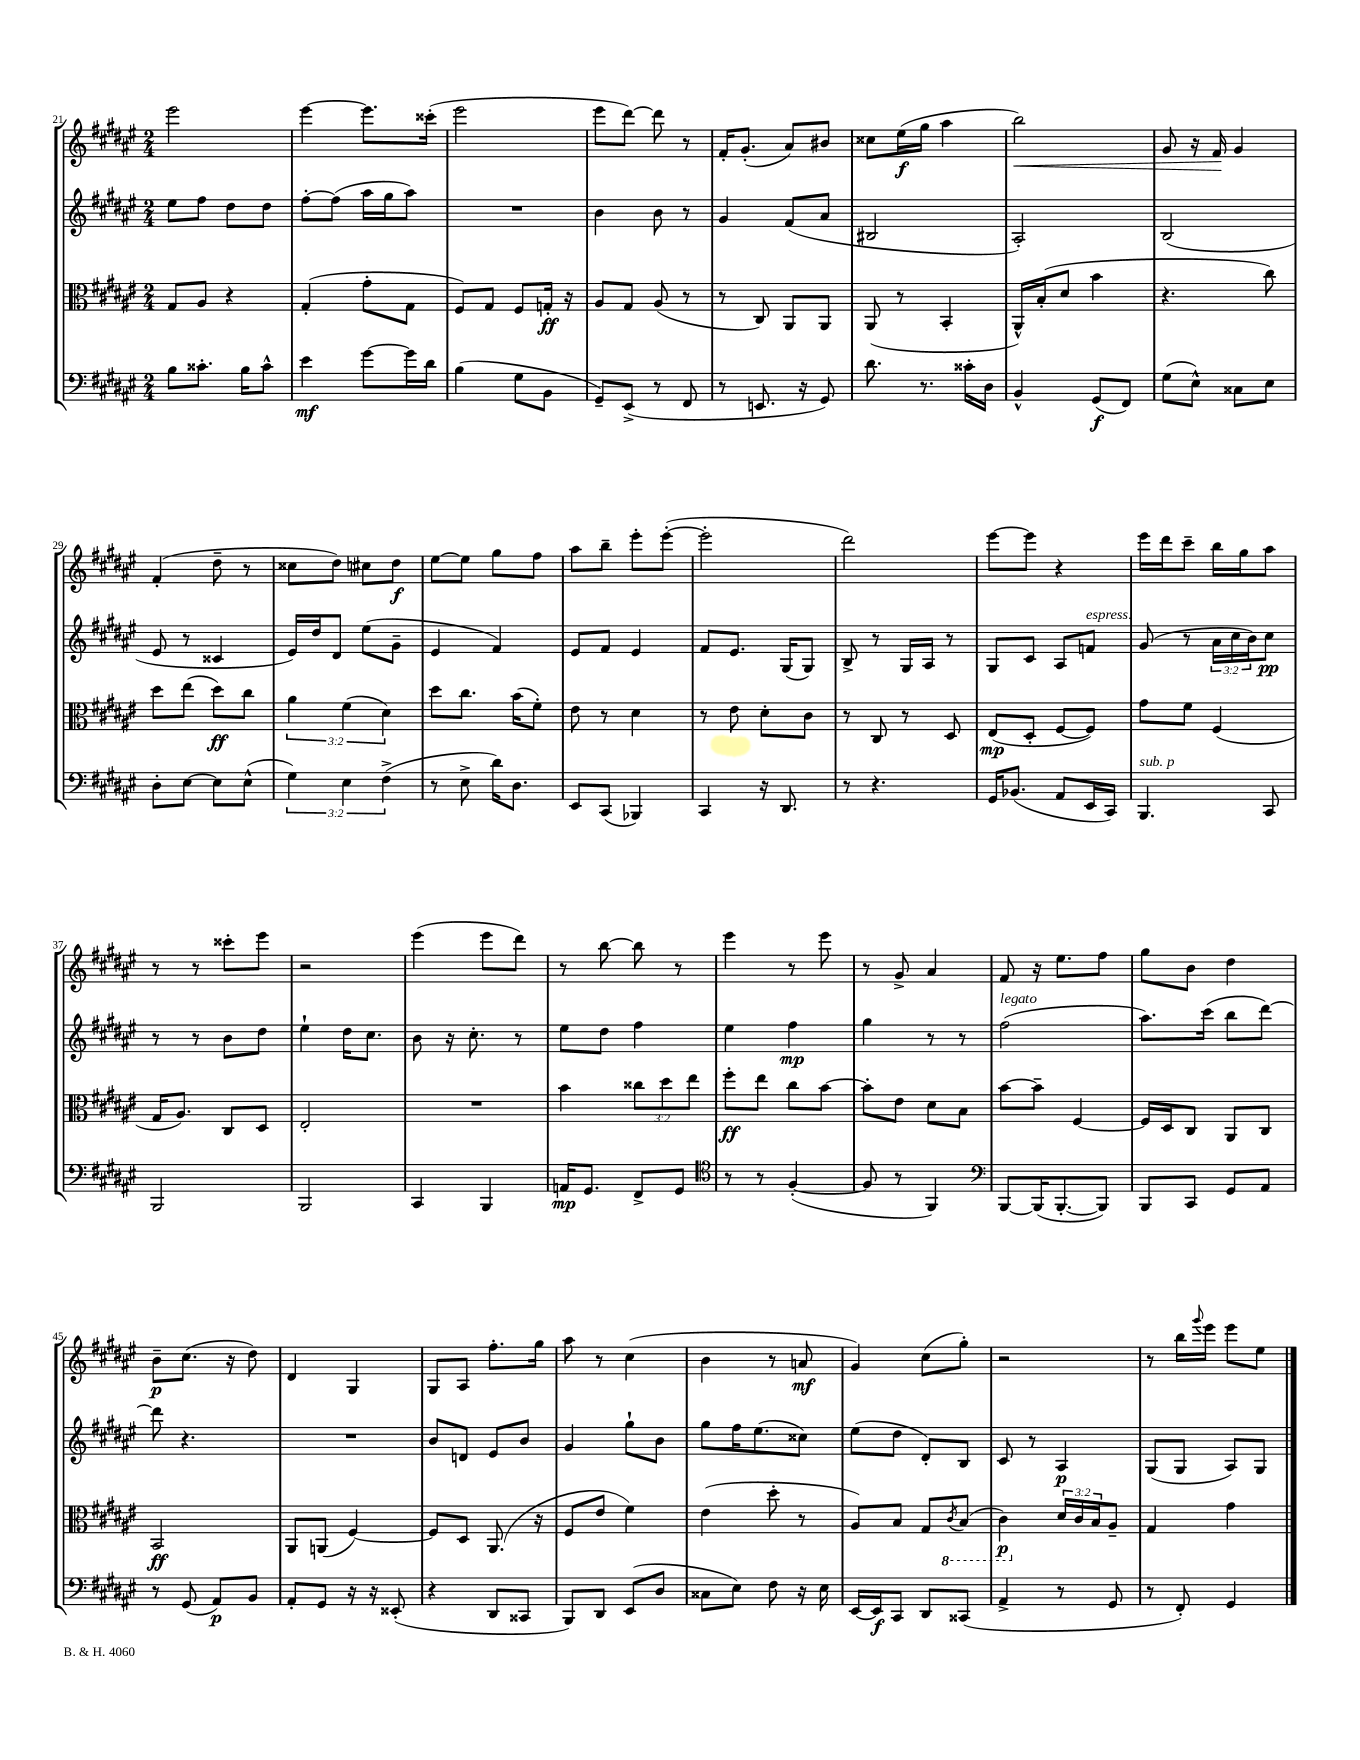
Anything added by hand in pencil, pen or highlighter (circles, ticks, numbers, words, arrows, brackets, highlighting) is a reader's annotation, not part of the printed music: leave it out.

**kern	**kern	**kern	**kern
*staff4	*staff3	*staff2	*staff1
*clefF4	*clefC3	*clefG2	*clefG2
*k[f#c#g#d#a#e#]	*k[f#c#g#d#a#e#]	*k[f#c#g#d#a#e#]	*k[f#c#g#d#a#e#]
*M2/4	*M2/4	*M2/4	*M2/4
8B	8G#	8ee#	2eee#
8.c##'	8A#	8ff#	.
.	4r	8dd#	.
16B	.	.	.
8c##^^	.	8dd#	.
=	=	=	=
4e#	(4G#'	[8ff#'	[4eee#
.	.	(8ff#]	.
[8g#	8g#'	16aa#	8.eee#]
.	.	16gg#	.
16g#]	8G#	8aa#)	.
16d#	.	.	(16ccc##'
=	=	=	=
(4B	8F#)	2r	2eee#
.	8G#	.	.
8G#	8F#	.	.
8BB	16G'	.	.
.	16r	.	.
=	=	=	=
8GG#~)	8A#	4b	8eee#
(8EE#^	8G#	.	[8ddd#)
8r	(8A#	8b	8ddd#]
8FF#	8r	8r	8r
=	=	=	=
8r	8r	4g#	16f#'
.	.	.	(8.g#'
8.EE	8C#)	.	.
.	8AA#	(8f#	8a#)
16r	.	.	.
8GG#)	8AA#	8a#	8b#
=	=	=	=
8.d#	(8AA#	2B#	8cc##
.	8r	.	(16ee#
8.r	.	.	16gg#
.	4BB'	.	4aa#
16c##'	.	.	.
16D#	.	.	.
=	=	=	=
4BB^^	16AA#^^)	2A#')	2bb)
.	(16B'	.	.
.	8d#	.	.
(8GG#	4b	.	.
8FF#)	.	.	.
=	=	=	=
(8G#	4.r	(2B	8g#
8E#^^)	.	.	16r
.	.	.	16f#
8C##	.	.	4g#
8E#	8cc#)	.	.
=	=	=	=
8D#'	8dd#	8e#	(4f#'
[8E#	(8ee#	8r	.
8E#]	8dd#)	4c##	8dd#~
(8E#^^	8cc#	.	8r
=	=	=	=
6G#)	6a#	16e#)	8cc##
.	.	16dd#	.
.	.	8d#	8dd#)
6E#	(6f#	.	.
.	.	(8ee#	8cc#
(6F#^	6d#)	.	.
.	.	8g#~	8dd#
=	=	=	=
8r	8dd#	4e#	[8ee#
8E#^	8.cc#	.	8ee#]
16d#)	.	4f#)	8gg#
8.D#	(16b	.	.
.	8f#')	.	8ff#
=	=	=	=
8EE#	8e#	8e#	8aa#
(8CC#	8r	8f#	8bb~
4BBB-)	4d#	4e#	8eee#'
.	.	.	([8eee#'
=	=	=	=
4CC#	8r	8f#	2eee#']
.	8e#	8.e#	.
16r	8d#'	.	.
8.DD#	.	(16G#	.
.	8c#	8G#)	.
=	=	=	=
8r	8r	8B^	2ddd#)
4.r	8C#	8r	.
.	8r	16G#	.
.	.	16A#	.
.	8D#	8r	.
=	=	=	=
16GG#	(8E#	8G#	[8eee#
(8.BB-	.	.	.
.	8D#'	8c#	8eee#]
8AA#	[8F#	8A#	4r
16EE#	8F#])	8f	.
16CC#)	.	.	.
=	=	=	=
4.BBB	8g#	(8g#	16eee#
.	.	.	16ddd#
.	8f#	8r	8ccc#~
.	(4F#	24a#	16bb
.	.	24cc#	.
.	.	.	16gg#
.	.	24b)	.
8CC#	.	8cc#	8aa#
=	=	=	=
2BBB	16G#	8r	8r
.	8.A#)	.	.
.	.	8r	8r
.	8C#	8b	8ccc##'
.	8D#	8dd#	8eee#
=	=	=	=
2BBB	2E#'	4ee#`	2r
.	.	16dd#	.
.	.	8.cc#	.
=	=	=	=
4CC#	2r	8b	(4eee#
.	.	16r	.
.	.	8.cc#'	.
4BBB	.	.	8eee#
.	.	8r	8ddd#)
=	=	=	=
16AA	4b	8ee#	8r
8.GG#	.	.	.
.	.	8dd#	[8bb
8FF#^	12cc##	4ff#	8bb]
.	12dd#	.	.
8GG#	.	.	8r
.	12ee#	.	.
=	=	=	=
*clefC4	*	*	*
8r	8ff#'	4ee#	4eee#
8r	8ee#	.	.
([4F#'	8cc#	4ff#	8r
.	[8b	.	8eee#
=	=	=	=
8F#]	8b']	4gg#	8r
8r	8e#	.	8g#^
4FF#)	8d#	8r	4a#
.	8B	8r	.
=	=	=	=
*clefF4	*	*	*
[8BBB	[8b	(2ff#	8f#
(16BBB]	8b~]	.	16r
[8.BBB'	.	.	8.ee#
.	[4F#	.	.
8BBB])	.	.	8ff#
=	=	=	=
8BBB	16F#]	8.aa#)	8gg#
.	16D#	.	.
8CC#	8C#	.	8b
.	.	(16ccc#	.
8GG#	8AA#	8bb	4dd#
8AA#	8C#	[8ddd#)	.
=	=	=	=
8r	2BB	8ddd#]	8b~
(8GG#	.	4.r	(8.cc#
8AA#)	.	.	.
.	.	.	16r
8BB	.	.	8dd#)
=	=	=	=
8AA#'	8AA#	2r	4d#
8GG#	(8AA	.	.
16r	[4F#)	.	4G#
16r	.	.	.
(8EE##'	.	.	.
=	=	=	=
4r	8F#]	8b	8G#
.	8D#	8d	8A#
8DD#	(8.AA#	8e#	8.ff#'
8CC##	.	8b	.
.	16r	.	16gg#
=	=	=	=
8BBB)	8F#	4g#	8aa#
8DD#	8e#	.	8r
(8EE#	4f#)	8gg#`	(4cc#
8D#	.	8b	.
=	=	=	=
8C##	(4e#	8gg#	4b
8E#)	.	16ff#	.
.	.	(8.ee#	.
8F#	8dd#'	.	8r
16r	8r	8cc##)	8a
16E#	.	.	.
=	=	=	=
[16EE#	8A#)	(8ee#	4g#)
16EE#]	.	.	.
8CC#	8B	8dd#	.
8DD#	8G#	8d#')	(8cc#
.	8qC#	.	.
(8CC##	(8BB	8B	8gg#')
=	=	=	=
4AA#^	4C#)	8c#	2r
.	.	8r	.
8r	24d#	4A#	.
.	24c#	.	.
.	24B	.	.
8GG#	8A#~	.	.
=	=	=	=
8r	4G#	(8G#	8r
8FF#')	.	8G#	16bb
.	.	.	8qqggg#
.	.	.	16eee#
4GG#	4g#	8A#)	8eee#
.	.	8G#	8ee#
==	==	==	==
*-	*-	*-	*-
